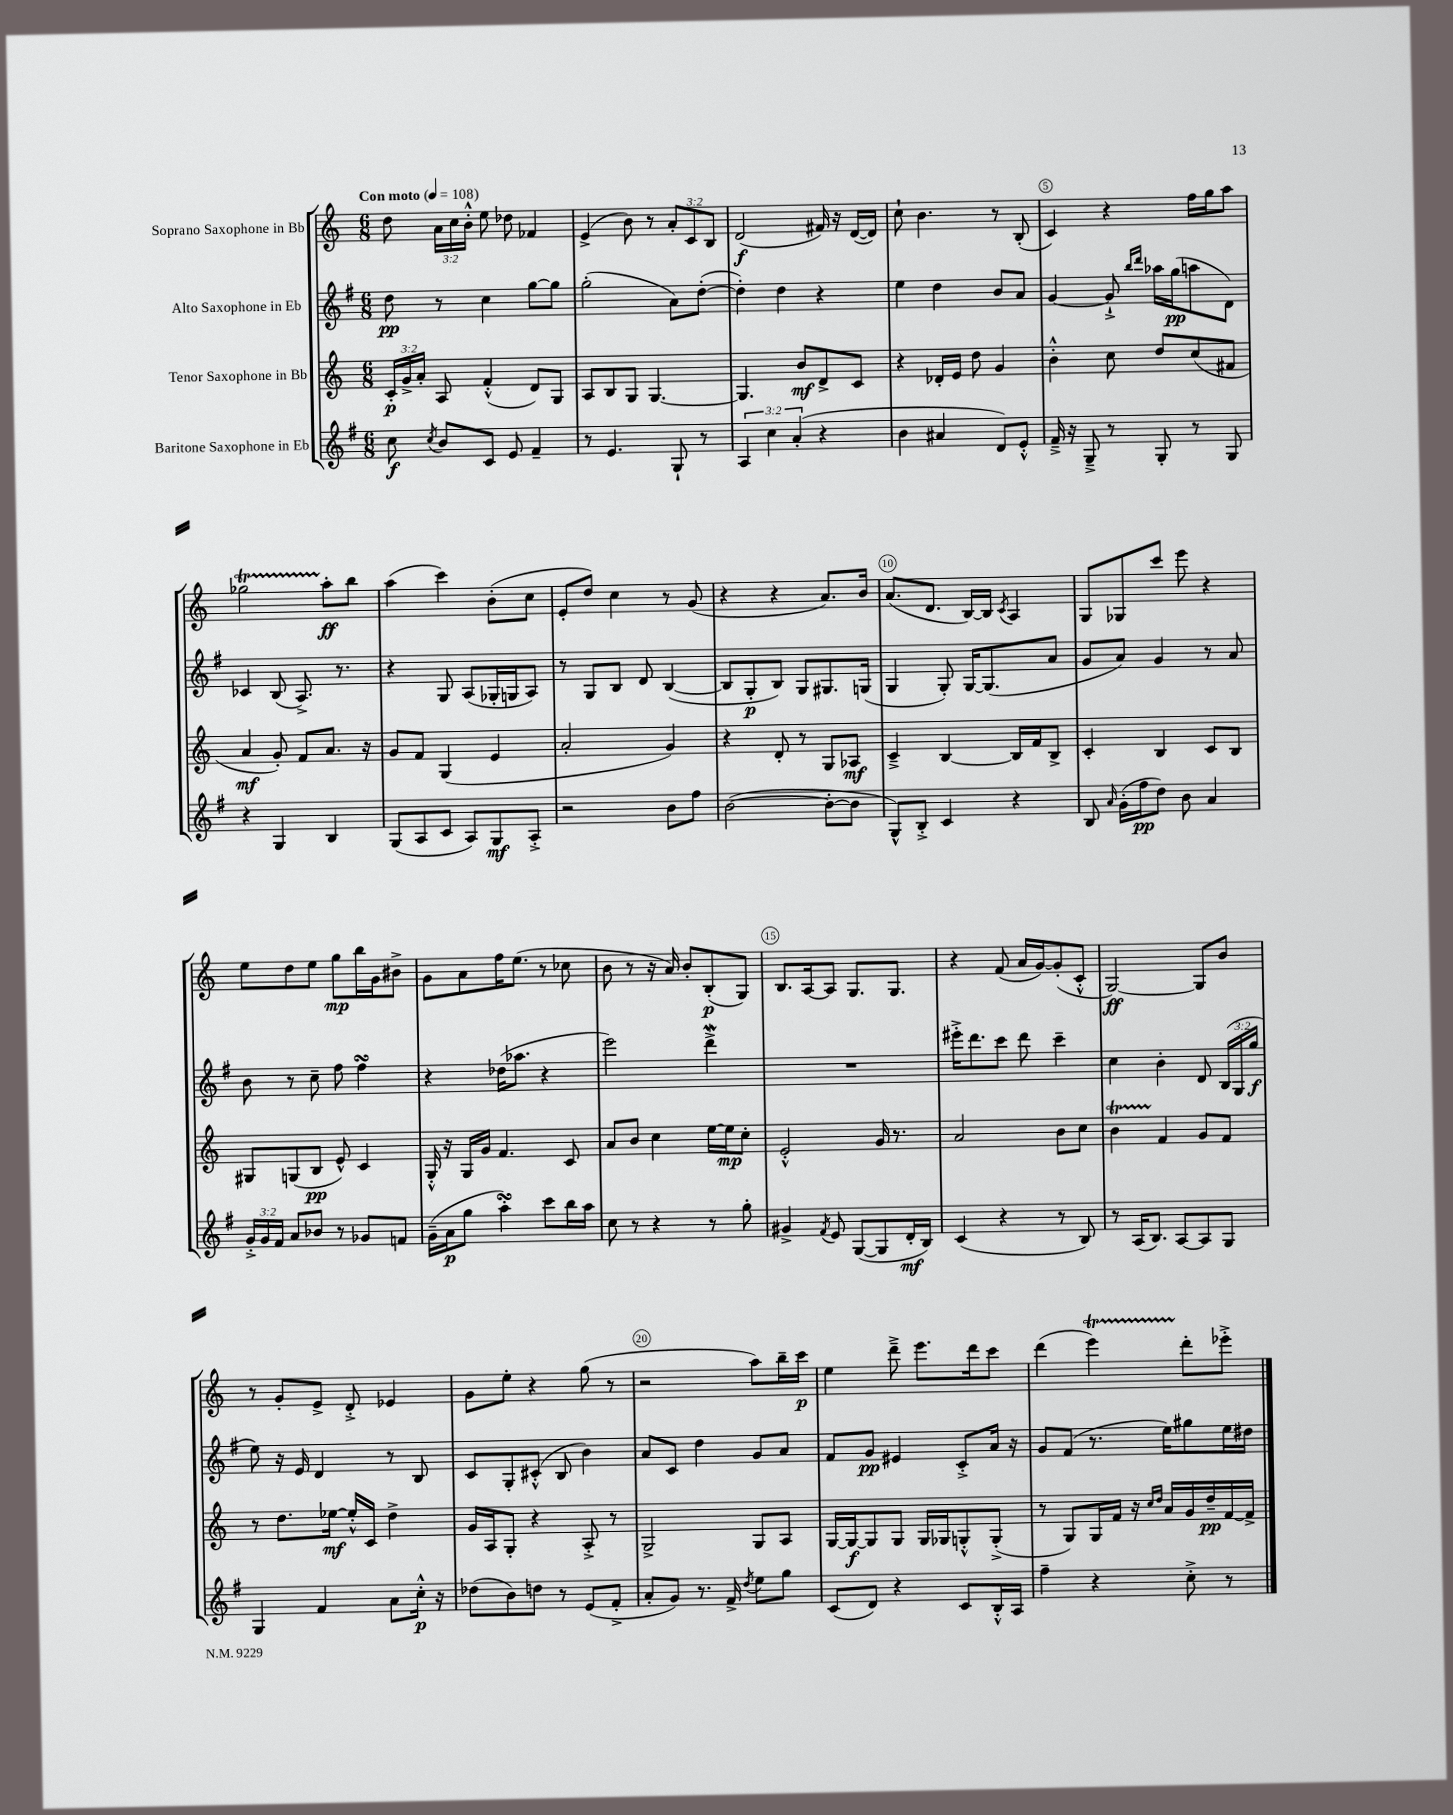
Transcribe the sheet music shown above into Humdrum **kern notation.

**kern	**kern	**kern	**kern
*staff4	*staff3	*staff2	*staff1
*clefG2	*clefG2	*clefG2	*clefG2
*k[f#]	*k[]	*k[f#]	*k[]
*M6/8	*M6/8	*M6/8	*M6/8
*MM108	*MM108	*MM108	*MM108
8cc	24c'	8dd	8dd
.	24g^	.	.
.	24a'	.	.
8qcc	.	.	.
8b	8A	8r	24a
.	.	.	24cc
.	.	.	24b'^^
8c	(4f'^^	4cc	8ee
8e	.	.	8dd-
4f#~	8d)	[8gg	4f-
.	8G	8gg]	.
=	=	=	=
8r	8A	(2gg'	(4e^
4.e	8B	.	.
.	8G	.	8b)
.	[4.G	.	8r
8G`	.	8a)	12a'
.	.	.	12c
8r	.	([8dd'	.
.	.	.	12B
=	=	=	=
6A	4.G]	4dd'])	(2d
6cc	.	.	.
.	.	4dd	.
(6a'	.	.	.
.	8b	.	.
4r	8d^	4r	16f#)
.	.	.	16r
.	8c	.	([16d
.	.	.	16d])
=	=	=	=
4b	4r	4ee	8cc`
.	.	.	4.b
4a#	16d-'	4dd	.
.	16e	.	.
.	8dd	.	.
8d)	4g	8b	8r
8e'^^	.	8a	(8B'
=	=	=	=
16f#~^	4b'^^	[4g	4c)
16r	.	.	.
8G~^	.	.	.
8r	8cc	8g`^]	4r
.	.	16qqbb	.
.	.	16qqddd	.
8G'	8dd	16aa-	.
.	.	(16gg	.
8r	(8cc	8aa	16ff
.	.	.	16gg
8G	8f#	8d)	8aa
=	=	=	=
4r	4a	4c-	2gg-
4G	8g')	(8B	.
.	8f	8.A^)	.
4B	8.a	.	8aa'
.	.	8.r	.
.	.	.	8bb
.	16r	.	.
=	=	=	=
(8G	8g	4r	(4aa
8A	8f	.	.
8c	(4G	8G	4ccc)
8A)	.	(8A	.
8G	4e	16G-'	(8b'
.	.	16G	.
8A'^	.	8A)	8cc
=	=	=	=
2r	2a'	8r	8e'
.	.	8G	8dd)
.	.	8B	4cc
.	.	8d	.
8b	4g)	([4B	8r
8ff#	.	.	(8g
=	=	=	=
([2b	4r	8B]	4r
.	.	8G'	.
.	8d'	8B)	4r
.	8r	8G	.
8b'_	8G	8.G#	8.a)
8b]	8A-	.	.
.	.	(16G	16b
=	=	=	=
8G^^)	4c~^	4G	(8.a
8B'^	.	.	.
.	.	.	8.d
4c	[4B	8G')	.
.	.	[16G	[16B)
.	.	(8.G]	16B]
.	.	.	8qc
4r	16B]	.	4A
.	16f	.	.
.	8B^	8a	.
=	=	=	=
8B	4c'	8g	8G
16qqa	.	.	.
(16g'	.	8a)	8G-
16ff#	.	.	.
8dd)	4B	4g	8ccc
8b	.	.	8eee
4a	8c	8r	4r
.	8B	8a	.
=	=	=	=
24g'^	8G#	8b	8ee
24g	.	.	.
24f#	.	.	.
8a	(8G	8r	8dd
8b-	8B	8cc~	8ee
8r	8e^^)	8ff#	8gg
8g-	4c	4ff#	16bb
.	.	.	16g
8f	.	.	8b#^
=	=	=	=
(16g~	16G'^^	4r	8g
16a	16r	.	.
8gg	16G	.	8a
.	16g	.	.
4aa')	4.f	(16dd-	16ff
.	.	8.aa-	(8.ee
8ccc	.	4r	8r
16bb	8c	.	8cc-
16aa	.	.	.
=	=	=	=
8cc	8a	2eee)	8b
8r	8b	.	8r
4r	4cc	.	16r
.	.	.	16a)
.	.	.	8b'
8r	[16ee	4ddd^	(8B'
.	16ee]	.	.
8gg'	8cc'	.	8G)
=	=	=	=
4g#^	2e'^^	2.r	8.B
.	.	.	[16A
8qf#	.	.	.
8e	.	.	8A]
([8G	.	.	8.G
8G]	16g	.	.
.	8.r	.	8.G
16d'	.	.	.
16B)	.	.	.
=	=	=	=
(4c	2a	16eee#'^	4r
.	.	8.ddd	.
4r	.	8ccc	(8f
.	.	8ddd	16a
.	.	.	[16g)
8r	8b	4ccc~	(8g']
8B)	8cc	.	8c'^^
=	=	=	=
8r	4b	4cc	[2G)
(16A	.	.	.
8.B)	.	.	.
.	4f	4b'	.
[8A	.	.	.
8A]	8g	8d	8G]
8G	8f	(24B	8b
.	.	24G	.
.	.	24gg	.
=	=	=	=
4G	8r	8ee)	8r
.	8.dd	16r	8g'
.	.	16e	.
4f#	.	4d	8e^
.	[16ee-	.	.
.	16ee-'^^]	.	8d'^
.	16c	.	.
8a	4dd^	8r	4e-
16cc'^^	.	8B	.
16r	.	.	.
=	=	=	=
(8dd-	16g	8c	8g
.	16A	.	.
8b)	8G'	8G'	8ee'
8dd	4r	(8c#'^^	4r
8r	.	8B	.
(8e	8A'^	4b)	(8gg
8f#'^	8r	.	8r
=	=	=	=
8a'	2G^	8a	2r
8g)	.	8c	.
8.r	.	4dd	.
16f#^	.	.	.
8qdd	.	.	.
8ee	8G	8g	8aa)
8gg	8A	8a	16bb~
.	.	.	16ccc
=	=	=	=
(8c	[16G	8f#	4ee
.	16G_	.	.
8d)	8G]	8g	.
4r	8G	4e#	8ddd~^
.	16G	.	8.eee
.	16G-	.	.
8c	8G'^^	8c'^	.
.	.	.	16ddd
16B'^^	(8G'^	16a	8ccc
16A	.	16r	.
=	=	=	=
4ff#~	8r	8g	(4ddd
.	8G)	(8f#	.
4r	16G	8.r	4eee)
.	16f	.	.
.	16r	.	.
.	16qqcc	.	.
.	16qqdd	.	.
.	16a	16ee)	.
8cc'^	16g	8gg#	8ddd'
.	16dd~	.	.
8r	[16f	16ee	8eee-'^
.	16f^]	16dd#	.
==	==	==	==
*-	*-	*-	*-
